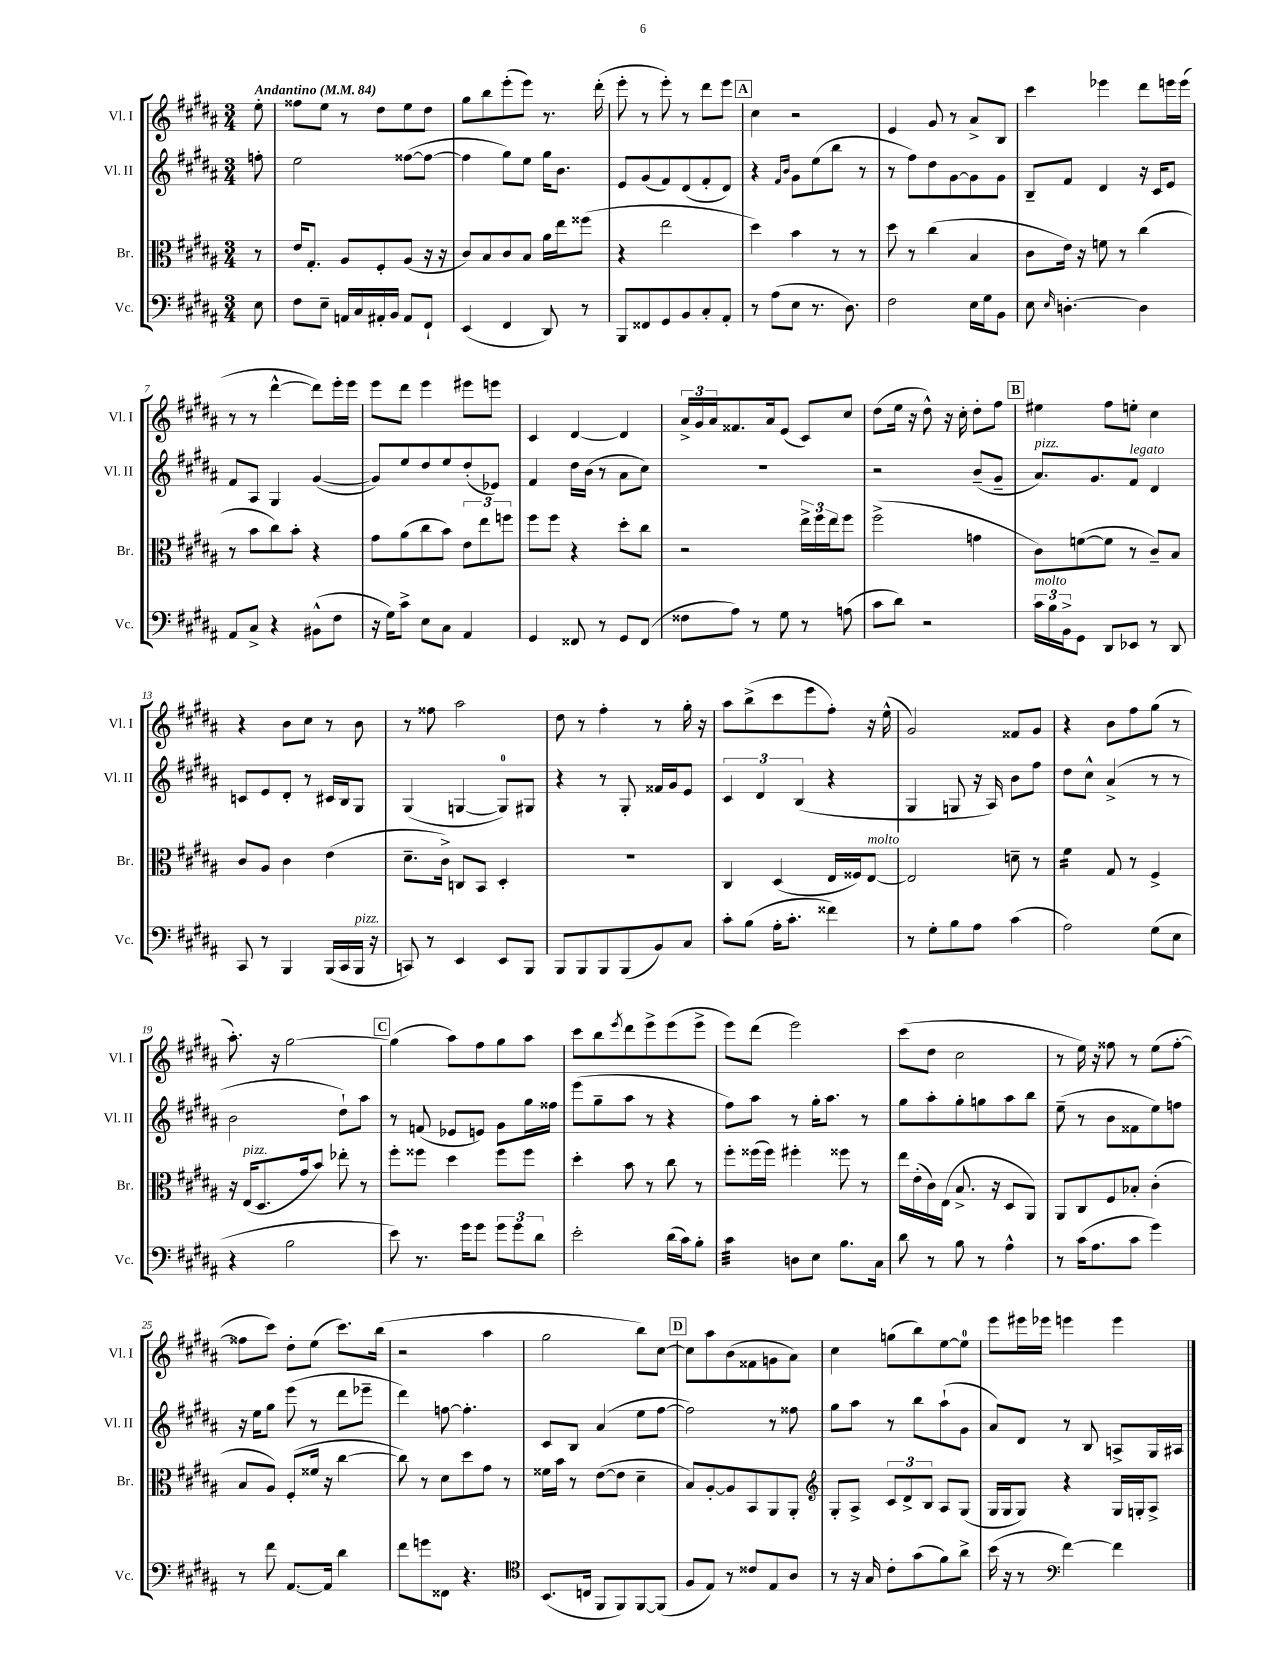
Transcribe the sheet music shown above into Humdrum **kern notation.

**kern	**kern	**kern	**kern
*staff4	*staff3	*staff2	*staff1
*clefF4	*clefC3	*clefG2	*clefG2
*k[f#c#g#d#a#]	*k[f#c#g#d#a#]	*k[f#c#g#d#a#]	*k[f#c#g#d#a#]
*M3/4	*M3/4	*M3/4	*M3/4
*MM84	*MM84	*MM84	*MM84
8E	8r	8ff'	8ee'
=	=	=	=
8F#	16e	2ee	8ff##
.	8.G#'	.	.
8E~	.	.	8ee
16AA	8A#	.	8r
16C#	.	.	.
16AA#'	8F#'	.	8dd#
16BB	.	.	.
8AA#	(8A#	([8ff##	8ee
8FF#`	16r	8ff##_	8dd#
.	16r	.	.
=	=	=	=
(4EE	8c#)	4ff##]	8gg#
.	8B	.	8bb
4FF#	8c#	8gg#)	(8eee'
.	8B	8ee	8eee)
8DD#)	16a#	16gg#	8.r
.	16ee	8.b	.
8r	(8ff##	.	.
.	.	.	(16ddd#'
=	=	=	=
8BBB	4r	8e	8eee'
8FF##	.	(8g#	8r
8GG#	2ee	8f#)	8eee')
8BB	.	(8d#	8r
8C#'	.	8f#'	8ddd#
8AA#'	.	8d#)	8eee
=	=	=	=
8r	4dd#)	4r	4cc#
(8A#	.	.	.
.	.	16qqf#	.
.	.	16qqb	.
8E	4b	8g#	2r
8.r	.	(8ee	.
.	8r	8bb	.
8.D#)	.	.	.
.	8r	8r	.
=	=	=	=
2F#	8dd#	8r	4e
.	8r	8ff#)	.
.	(4cc#	8dd#	8g#
.	.	[8g#	8r
16E	4B	8g#]	8a#^
16G#	.	.	.
8BB	.	8g#	8B
=	=	=	=
8E	8c#	8B~	4ccc#
16qqE	.	.	.
[4.D'	16e)	8f#	.
.	16r	.	.
.	8f	4d#	4eee-
.	8r	.	.
4D]	(4cc#	16r	8ddd#
.	.	16c#	.
.	.	8e	16eee
.	.	.	(16eee
=	=	=	=
8AA#	8r	8f#	8r
8C#^	8b	8A#	8r
4r	8cc#)	4G#	[4ddd#^^
.	8b'	.	.
(8BB#^^	4r	([4g#	8ddd#])
8F#	.	.	16eee'
.	.	.	16eee
=	=	=	=
16r	8g#	8g#])	8eee
16G#)	.	.	.
8c#^	(8a#	8ee	8ddd#
8E	8cc#	8dd#	4eee
8C#	8b)	8ee	.
4AA#	12e	(8dd#'	8eee#
.	12ee	.	.
.	.	8e-)	8eee
.	12ff	.	.
=	=	=	=
4GG#	8ff#	4f#	4c#
.	8ff#	.	.
8FF##	4r	16dd#	[4d#
.	.	(16b	.
8r	.	8r	.
8GG#	8dd#'	8a#	4d#]
(8FF##	8cc#	8cc#)	.
=	=	=	=
8F##	2r	2.r	24a#^
.	.	.	24g#
.	.	.	24a#
8A#)	.	.	8.f##
8r	.	.	.
.	.	.	16a#
8G#	.	.	(8e
8r	24ee^	.	8c#)
.	24ff#	.	.
.	24ee	.	.
(8A	8ff#	.	8cc#
=	=	=	=
8c#	(2ff#^	2r	(8dd#
8d#)	.	.	16ee
.	.	.	16r
2r	.	.	8dd#^^)
.	.	.	16r
.	.	.	16cc#'
.	4g	(8b~	8dd#'
.	.	8g#~	8ff#
=	=	=	=
24c#	8c#)	8.a#)	4ee#
24B	.	.	.
24BB^	.	.	.
8GG#	([8f	.	.
.	.	8.g#	.
8DD#	8f]	.	8ff#
8EE-	8r	8f#	8ee'
8r	8c#~)	4d#	4cc#
8DD#	8B	.	.
=	=	=	=
8CC#	8c#	8c	4r
8r	8A#	8e	.
4BBB	4c#	8d#'	8b
.	.	8r	8cc#
(16BBB	(4e	16c#	8r
16CC#	.	16B	.
16BBB	.	8G#	8b
16r	.	.	.
=	=	=	=
8CC)	8.d#~	(4G#	8r
8r	.	.	8ff##
.	16c#^)	.	.
4EE	8C	[4G	2aa#
.	8BB	.	.
8EE	4D#'	8G])	.
8BBB	.	8G#	.
=	=	=	=
8BBB	2.r	4r	8dd#
8BBB	.	.	8r
8BBB	.	8r	4ff#'
(8BBB	.	8G#'	.
8BB)	.	16f##	8r
.	.	16g#	.
8C#	.	8e	16gg#'
.	.	.	16r
=	=	=	=
8c#'	4C#	6c#	8aa#
(8B	.	.	(8bb^
.	.	6d#	.
16A#'	(4D#	.	8ccc#
8.c#'	.	.	.
.	.	(6B	.
.	.	.	8eee
4f##)	16E	4r	8ff#')
.	16F##)	.	.
.	[8E	.	16r
.	.	.	(16ee^^
=	=	=	=
8r	2E]	4G#	2g#)
8G#'	.	.	.
8B	.	8G	.
8A#	.	16r	.
.	.	16A#)	.
(4c#	8d~	8b	8f##
.	8r	8ff#	8g#
=	=	=	=
2A#)	4f#	8dd#	4r
.	.	8cc#^^	.
.	8G#	(4a#^	8b
.	8r	.	8ff#
(8G#	4F#^	8r	(8gg#
8E	.	8r	8r
=	=	=	=
4r	16r	2b	8.aa#')
.	(16E	.	.
.	8.D#	.	.
.	.	.	16r
2B	.	.	[2gg#
.	16g#	.	.
.	8b)	.	.
.	8ee-'	8dd#`)	.
.	8r	8aa#	.
=	=	=	=
8e)	8ff#'	8r	(4gg#]
8.r	8ff##	(8f	.
.	4dd#	8e-	8aa#)
16g#	.	.	.
8g#	.	8e)	8ff#
12g#	8ff##	8g#	8gg#
12g#	.	.	.
.	8ff##	16gg#	8aa#
12d#	.	.	.
.	.	16ff##	.
=	=	=	=
2e'	4dd#'	(8eee	8ccc#
.	.	8gg#~	8bb
.	.	.	8qeee
.	8b	8aa#	8ddd#
.	8r	8r	8eee^
(16d#	8cc#	4r	(8eee
16c#)	.	.	.
8B'	8r	.	8eee^
=	=	=	=
4c#	8ff#'	8ff#)	8eee)
.	(16ff##	8aa#	(8ddd#
.	16ff##)	.	.
8D	4ff#'	8r	2eee)
8E	.	16gg#'	.
.	.	8.aa#	.
8.B	8ff##	.	.
.	8r	8r	.
16C#	.	.	.
=	=	=	=
8d#	16ee	8gg#	(8ccc#
.	(16e'	.	.
8r	16c#)	8aa#'	8dd#
.	(16E	.	.
8B	8.B^	8gg#'	2cc#
8r	.	8gg	.
.	16r	.	.
4A#^^	8D#	8aa#	.
.	8AA#)	8bb	.
=	=	=	=
8r	8AA#	(8ee~	8r
(16c#	8C#	8r	16ee)
8.A#	.	.	16r
.	8F#	8b	8ff##
8c#	8B-'	8f##	8r
4g#)	(4c#'	8ee)	(8ee
.	.	8ff	[8ff##'
=	=	=	=
8r	8B	16r	8ff##]
.	.	16ee	.
8f#	8A#)	8gg#	8ccc#)
[8.AA#	(8F#'	(8eee	8dd#'
.	16f##	8r	(8ee
16AA#]	16r	.	.
4d#	[4cc#	8ddd#	8.ccc#)
.	.	8eee-~	.
.	.	.	(16bb
=	=	=	=
8f#	8cc#])	4ddd#)	2r
8g	8r	.	.
8FF##	8d#	[8ff	.
4.r	8dd#	4.ff']	.
.	8g#	.	4aa#
.	8r	.	.
=	=	=	=
*clefC4	*	*	*
(8.BB	16f##	8c#	2gg#
.	16b	.	.
.	8r	8B	.
16C	.	.	.
8FF#	([8e	(4a#	.
8FF#)	8e]	.	.
[8FF#	4d#~	8ee	8bb)
(8FF#]	.	[8ff#	[8cc#
=	=	=	=
8F#	8B)	2ff#])	8cc#]
8E)	[8A#'	.	8aa#
8r	8A#]	.	(8b
8c##	8BB	.	8f##
8E	8AA#	8r	8g
8A#	8AA#'	8ff##	8a#)
=	=	=	=
*	*clefG2	*	*
8r	8G#'	8gg#	4cc#
16r	8A#^	8aa#	.
16G#	.	.	.
8c#'	12c#	8r	(8gg
.	12d#^	.	.
(8g#	.	8bb	8bb)
.	12B	.	.
8f#)	8A#	(8aa#`	[8ee
8a#^	(8G#	8g#	8ee]
=	=	=	=
(16b	16G#	8a#)	8eee
16r	16G#	.	.
8r	8G#)	8d#	16eee#
.	.	.	16eee-
*clefF4	*	*	*
[4f#)	4r	8r	4eee
.	.	8B	.
4f#]	16G#	8A^	4eee
.	16G'	.	.
.	8A#^	16G#	.
.	.	16A#	.
==	==	==	==
*-	*-	*-	*-
